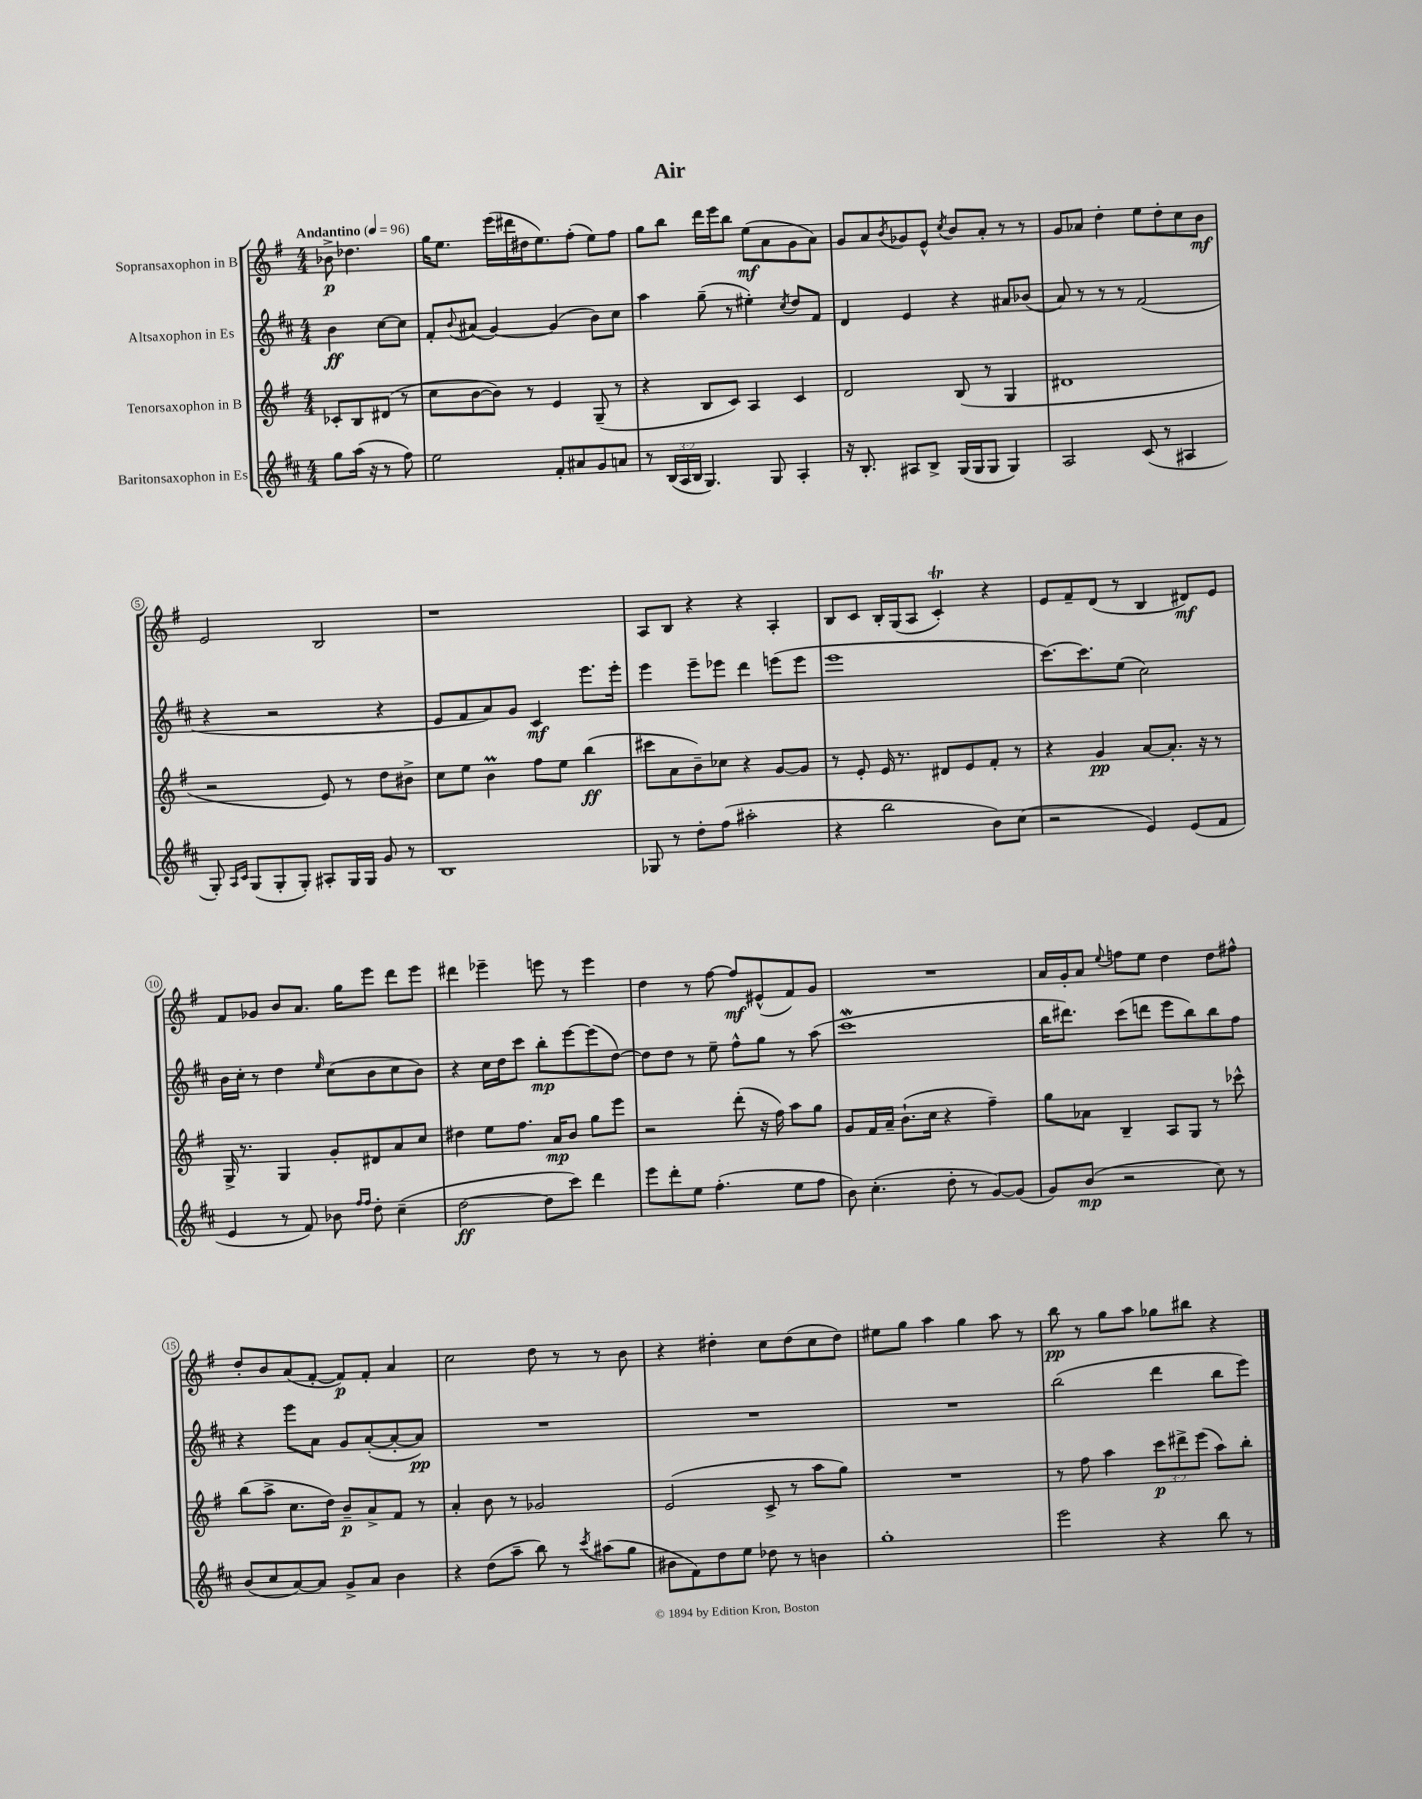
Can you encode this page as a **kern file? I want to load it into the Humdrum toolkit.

**kern	**dynam	**kern	**dynam	**kern	**dynam	**kern	**dynam
*part4	*part4	*part3	*part3	*part2	*part2	*part1	*part1
*staff4	*staff4	*staff3	*staff3	*staff2	*staff2	*staff1	*staff1
*I"Baritonsaxophon in Es	*	*I"Tenorsaxophon in B	*	*I"Altsaxophon in Es	*	*I"Sopransaxophon in B	*
*clefG2	*	*clefG2	*	*clefG2	*	*clefG2	*
*k[f#c#]	*	*k[f#]	*	*k[f#c#]	*	*k[f#]	*
*M4/4	*	*M4/4	*	*M4/4	*	*M4/4	*
*MM96	*	*MM96	*	*MM96	*	*MM96	*
=	=	=	=	=	=	=	=
!	!	!	!	!	!	!LO:TX:a:B:t=Andantino	!
8gg\L	.	8c-X'/L	.	4b\	ff	8b-X^\	p
(16aa\Jk	.	8B/	.	.	.	4.dd-X\	.
16r	.	.	.	.	.	.	.
8r	.	(8d#X/J	.	[8cc#\L	.	.	.
8ff#\)	.	8r	.	8cc#\J]	.	.	.
=1	=1	=1	=1	=1	=1	=1	=1
2ee\	.	8cc\L	.	8f#'/L	.	16gg\KL	.
.	.	.	.	.	.	8.ee\J	.
.	.	.	.	8qqb/	.	.	.
.	.	[8b\	.	(8a#X/J	.	.	.
.	.	8b\J])	.	[4g/)	.	(16eee\LL	.
.	.	.	.	.	.	16ddd#X\	.
.	.	8r	.	.	.	16dd#X\J	.
.	.	.	.	.	.	8.ee\)	.
8f#'/L	.	4e/	.	(4g/]	.	.	.
8a#X/	.	.	.	.	.	(8ff#'\J	.
8g/	.	(8G~/	.	8b\L)	.	8ee\L)	.
8an/J	.	8r	.	8cc#\J	.	8ff#\J	.
=2	=2	=2	=2	=2	=2	=2	=2
8r	.	4r	.	4aa\	.	8gg\L	.
(24B/LL	.	.	.	.	.	8bb\J	.
24A/	.	.	.	.	.	.	.
24B/JJ	.	.	.	.	.	.	.
4.G/)	.	8B/L	.	(8gg~\	.	16ddd\LL	.
.	.	.	.	.	.	16eee\J	.
.	.	8c/J)	.	8r	.	8bb\J	.
.	.	4A/	.	4ee#X'\)	.	(8ee\L	mf
8G/	.	.	.	.	.	8a\	.
.	.	.	.	8qcc#/	.	.	.
4A'/	.	4c/	.	8dd/L	.	8g\	.
.	.	.	.	8f#/J	.	8a\J)	.
=3	=3	=3	=3	=3	=3	=3	=3
16r	.	2d/	.	4d/	.	8g/L	.
8.B'/	.	.	.	.	.	.	.
.	.	.	.	.	.	8a/	.
.	.	.	.	.	.	8qb/	.
8A#X/L	.	.	.	4e/	.	8g-X/	.
8B^/J	.	.	.	.	.	8e^^/J	.
.	.	.	.	.	.	8qcc/	.
(16G/LL	.	(8B/	.	4r	.	8b/L	.
16G/J	.	.	.	.	.	.	.
8G/J	.	8r	.	.	.	8a'/J	.
4G/)	.	4G/	.	8a#X/L	.	8r	.
.	.	.	.	(8b-X/J	.	8r	.
=4	=4	=4	=4	=4	=4	=4	=4
2A/	.	1d#X	.	8a/)	.	8g/L	.
.	.	.	.	8r	.	8a-X/J	.
.	.	.	.	8r	.	4dd'\	.
.	.	.	.	8r	.	.	.
(8c#/	.	.	.	(2f#/	.	8ee\L	.
8r	.	.	.	.	.	8dd'\	.
4A#X/	.	.	.	.	.	8cc\	.
.	.	.	.	.	.	8b\J	mf
!!LO:LB:g=z
=5	=5	=5	=5	=5	=5	=5	=5
8G'/)	.	2r	.	4r	.	2e/	.
16qqA/LL	.	.	.	.	.	.	.
16qqc#/JJ	.	.	.	.	.	.	.
(8G/L	.	.	.	.	.	.	.
8G'/	.	.	.	2r	.	.	.
8G'/J)	.	.	.	.	.	.	.
8A#X'/L	.	8e/)	.	.	.	2B/	.
16G/L	.	8r	.	.	.	.	.
16G/JJ	.	.	.	.	.	.	.
8g/	.	8dd\L	.	4r	.	.	.
8r	.	8b#X^\J	.	.	.	.	.
=6	=6	=6	=6	=6	=6	=6	=6
1B	.	8cc\L	.	8e/L	.	1r	.
.	.	8ee\J	.	8f#/	.	.	.
.	.	4bm\	.	8a/)	.	.	.
.	.	.	.	8g/J	.	.	.
.	.	8ff#\L	.	4c#/	mf	.	.
.	.	8ee\J	.	.	.	.	.
.	.	(4bb\	ff	8.eee\L	.	.	.
.	.	.	.	16eee'\Jk	.	.	.
=7	=7	=7	=7	=7	=7	=7	=7
8G-X/	.	8ccc#X\L	.	4eee\	.	8A/L	.
8r	.	8a\	.	.	.	8B/J	.
8dd'\L	.	8b~\)	.	8eee~\L	.	4r	.
(8ff#\J	.	8cc-X\J	.	8eee-X\J	.	.	.
2aa#X'\	.	4r	.	4ddd\	.	4r	.
.	.	[8g/L	.	(8eeen\L	.	4A'/	.
.	.	8g/J]	.	8eee\J	.	.	.
=8	=8	=8	=8	=8	=8	=8	=8
4r	.	8r	.	1eee	.	8B/L	.
.	.	8e'/	.	.	.	8c/J	.
2bb\	.	16e/	.	.	.	16B'/LL	.
.	.	8.r	.	.	.	(16G/J	.
.	.	.	.	.	.	8A/J	.
.	.	8d#X/L	.	.	.	4cT'/)	.
.	.	8e/	.	.	.	.	.
8b\L)	.	8f#'/J	.	.	.	4r	.
(8cc#\J	.	8r	.	.	.	.	.
=9	=9	=9	=9	=9	=9	=9	=9
2r	.	4r	.	[8.ccc#\L)	.	8e/L	.
.	.	.	.	.	.	8f#~/	.
.	.	.	.	8.ccc#\]	.	.	.
.	.	4g/	pp	.	.	(8d/J	.
.	.	.	.	(8ee\J	.	8r	.
4e/)	.	[8a/L	.	2cc#\)	.	4B/	.
.	.	8.a'/J]	.	.	.	.	.
(8e/L	.	.	.	.	.	8d#X/L)	mf
.	.	16r	.	.	.	.	.
8f#/J	.	8r	.	.	.	8e/J	.
!!LO:LB:g=z
=10	=10	=10	=10	=10	=10	=10	=10
4e/	.	16G^/	.	16b\LL	.	8f#/L	.
.	.	8.r	.	16cc#'\JJ	.	.	.
.	.	.	.	8r	.	8g-X/J	.
8r	.	4G/	.	4dd\	.	8b/L	.
8f#/)	.	.	.	.	.	8.a/J	.
.	.	.	.	16qqee/	.	.	.
8b-X\	.	8g'/L	.	(8cc#\L	.	.	.
.	.	.	.	.	.	16gg\KL	.
16qqff#/LL	.	.	.	.	.	.	.
16qqff#/JJ	.	.	.	.	.	.	.
8dd'\	.	8d#X/	.	8b\	.	8eee\J	.
(4cc#~\	.	8a/	.	8cc#\	.	8ddd\L	.
.	.	8cc/J	.	8b\J)	.	8eee\J	.
=11	=11	=11	=11	=11	=11	=11	=11
[2dd\	ff	4dd#X\	.	4r	.	4ddd#X\	.
.	.	8ee\L	.	16cc#\LL	.	4eee-X~\	.
.	.	.	.	16dd\J	.	.	.
.	.	8.ff#\J	.	8ccc#\J	.	.	.
8dd\L]	.	.	.	8bb'\L	mp	8eeen\	.
.	.	16a/KL	mp	.	.	.	.
8ccc#\J)	.	8b/J	.	[8eee\	.	8r	.
4ddd\	.	8gg\L	.	(8eee\]	.	4eee\	.
.	.	8eee\J	.	[8dd\J)	.	.	.
=12	=12	=12	=12	=12	=12	=12	=12
8eee\L	.	2r	.	8dd\L]	.	4dd\	.
8ddd'\	.	.	.	8dd\J	.	.	.
8ee\J	.	.	.	8r	.	8r	.
(4.ff#'\	.	.	.	8ee~\	.	[8ff#\	.
.	.	(8ddd'\	.	8ff#^^\L	.	8ff#/L]	mf
.	.	16r	.	8gg\J	.	(8e#X^^/	.
.	.	16ff#\)	.	.	.	.	.
8ee\L	.	8aa\L	.	8r	.	8f#/)	.
8ff#\J	.	8gg\J	.	(8aa\	.	8g/J	.
=13	=13	=13	=13	=13	=13	=13	=13
8b\)	.	8g/L	.	1ccc#W	.	1r	.
(4.cc#'\	.	16f#/L	.	.	.	.	.
.	.	16a~/JJ	.	.	.	.	.
.	.	(8.b`\L	.	.	.	.	.
.	.	16cc\Jk	.	.	.	.	.
8dd'\	.	4r	.	.	.	.	.
8r	.	.	.	.	.	.	.
[8g/L)	.	4ff#~\)	.	.	.	.	.
(8g/J]	.	.	.	.	.	.	.
=14	=14	=14	=14	=14	=14	=14	=14
8g/L)	.	8gg\L	.	16bb\KL	.	16a/LL	.
.	.	.	.	8.ddd#X\J)	.	16g'/J	.
(8b/J	mp	8a-X\J	.	.	.	8a/J	.
.	.	.	.	.	.	8qqee/	.
2r	.	4B~/	.	(8ccc#\L	.	8ffn\L	.
.	.	.	.	8dddn\J	.	8ee\J	.
.	.	8A/L	.	8eee\L	.	4dd\	.
.	.	8G/J	.	8bb\)	.	.	.
8cc#\)	.	8r	.	8bb\	.	8dd\L	.
8r	.	8ccc-X^^\	.	8ff#\J	.	8ff#X^^\J	.
!!LO:LB:g=z
=15	=15	=15	=15	=15	=15	=15	=15
(8b/L	.	(8bb\L	.	4r	.	8dd'/L	.
8cc#/	.	8aa^\J	.	.	.	8b/	.
[8a/)	.	8.cc\L	.	8eee\L	.	(8a/	.
8a/J]	.	.	.	8a\J	.	[8f#'/J	.
.	.	16dd\Jk)	.	.	.	.	.
8g^/L	.	8b~/L	p	8g/L	.	8f#/L])	p
8a/J	.	8a^/	.	([8a'/	.	8f#'/J	.
4b\	.	8f#/J	.	8a'/_	.	4a/	.
.	.	8r	.	8a/J])	pp	.	.
=16	=16	=16	=16	=16	=16	=16	=16
4r	.	4a'/	.	1r	.	2cc\	.
(8dd\L	.	8b\	.	.	.	.	.
8aa~\J	.	8r	.	.	.	.	.
8bb\)	.	2g-X/	.	.	.	8dd\	.
8r	.	.	.	.	.	8r	.
8qccc#/	.	.	.	.	.	.	.
(8aa#X\L	.	.	.	.	.	8r	.
8gg\J	.	.	.	.	.	8b\	.
=17	=17	=17	=17	=17	=17	=17	=17
8b#X\L	.	(2e/	.	1r	.	4r	.
8f#\)	.	.	.	.	.	.	.
8dd\	.	.	.	.	.	4dd#X'\	.
8ee\J	.	.	.	.	.	.	.
8dd-X\	.	8c^/	.	.	.	8cc\L	.
8r	.	8r	.	.	.	(8dd#\	.
4bn\	.	8aa\L	.	.	.	8cc\	.
.	.	8gg\J)	.	.	.	8dd#\J)	.
=18	=18	=18	=18	=18	=18	=18	=18
1gg'	.	1r	.	1r	.	8ee#X\L	.
.	.	.	.	.	.	8gg\J	.
.	.	.	.	.	.	4aa\	.
.	.	.	.	.	.	4gg\	.
.	.	.	.	.	.	8aa\	.
.	.	.	.	.	.	8r	.
=19	=19	=19	=19	=19	=19	=19	=19
2eee\	.	8r	.	(2bb\	.	8bb\	pp
.	.	8ff#\	.	.	.	8r	.
.	.	4aa\	.	.	.	8gg\L	.
.	.	.	.	.	.	8aa\J	.
4r	.	12ccc\L	p	4ddd\	.	8gg-X\L	.
.	.	12ddd#X^\	.	.	.	.	.
.	.	.	.	.	.	8bb#X\J	.
.	.	(12eee\J	.	.	.	.	.
8bb\	.	8aa\L)	.	8bb\L	.	4r	.
8r	.	8bb'\J	.	8eee\J)	.	.	.
==	==	==	==	==	==	==	==
*-	*-	*-	*-	*-	*-	*-	*-
